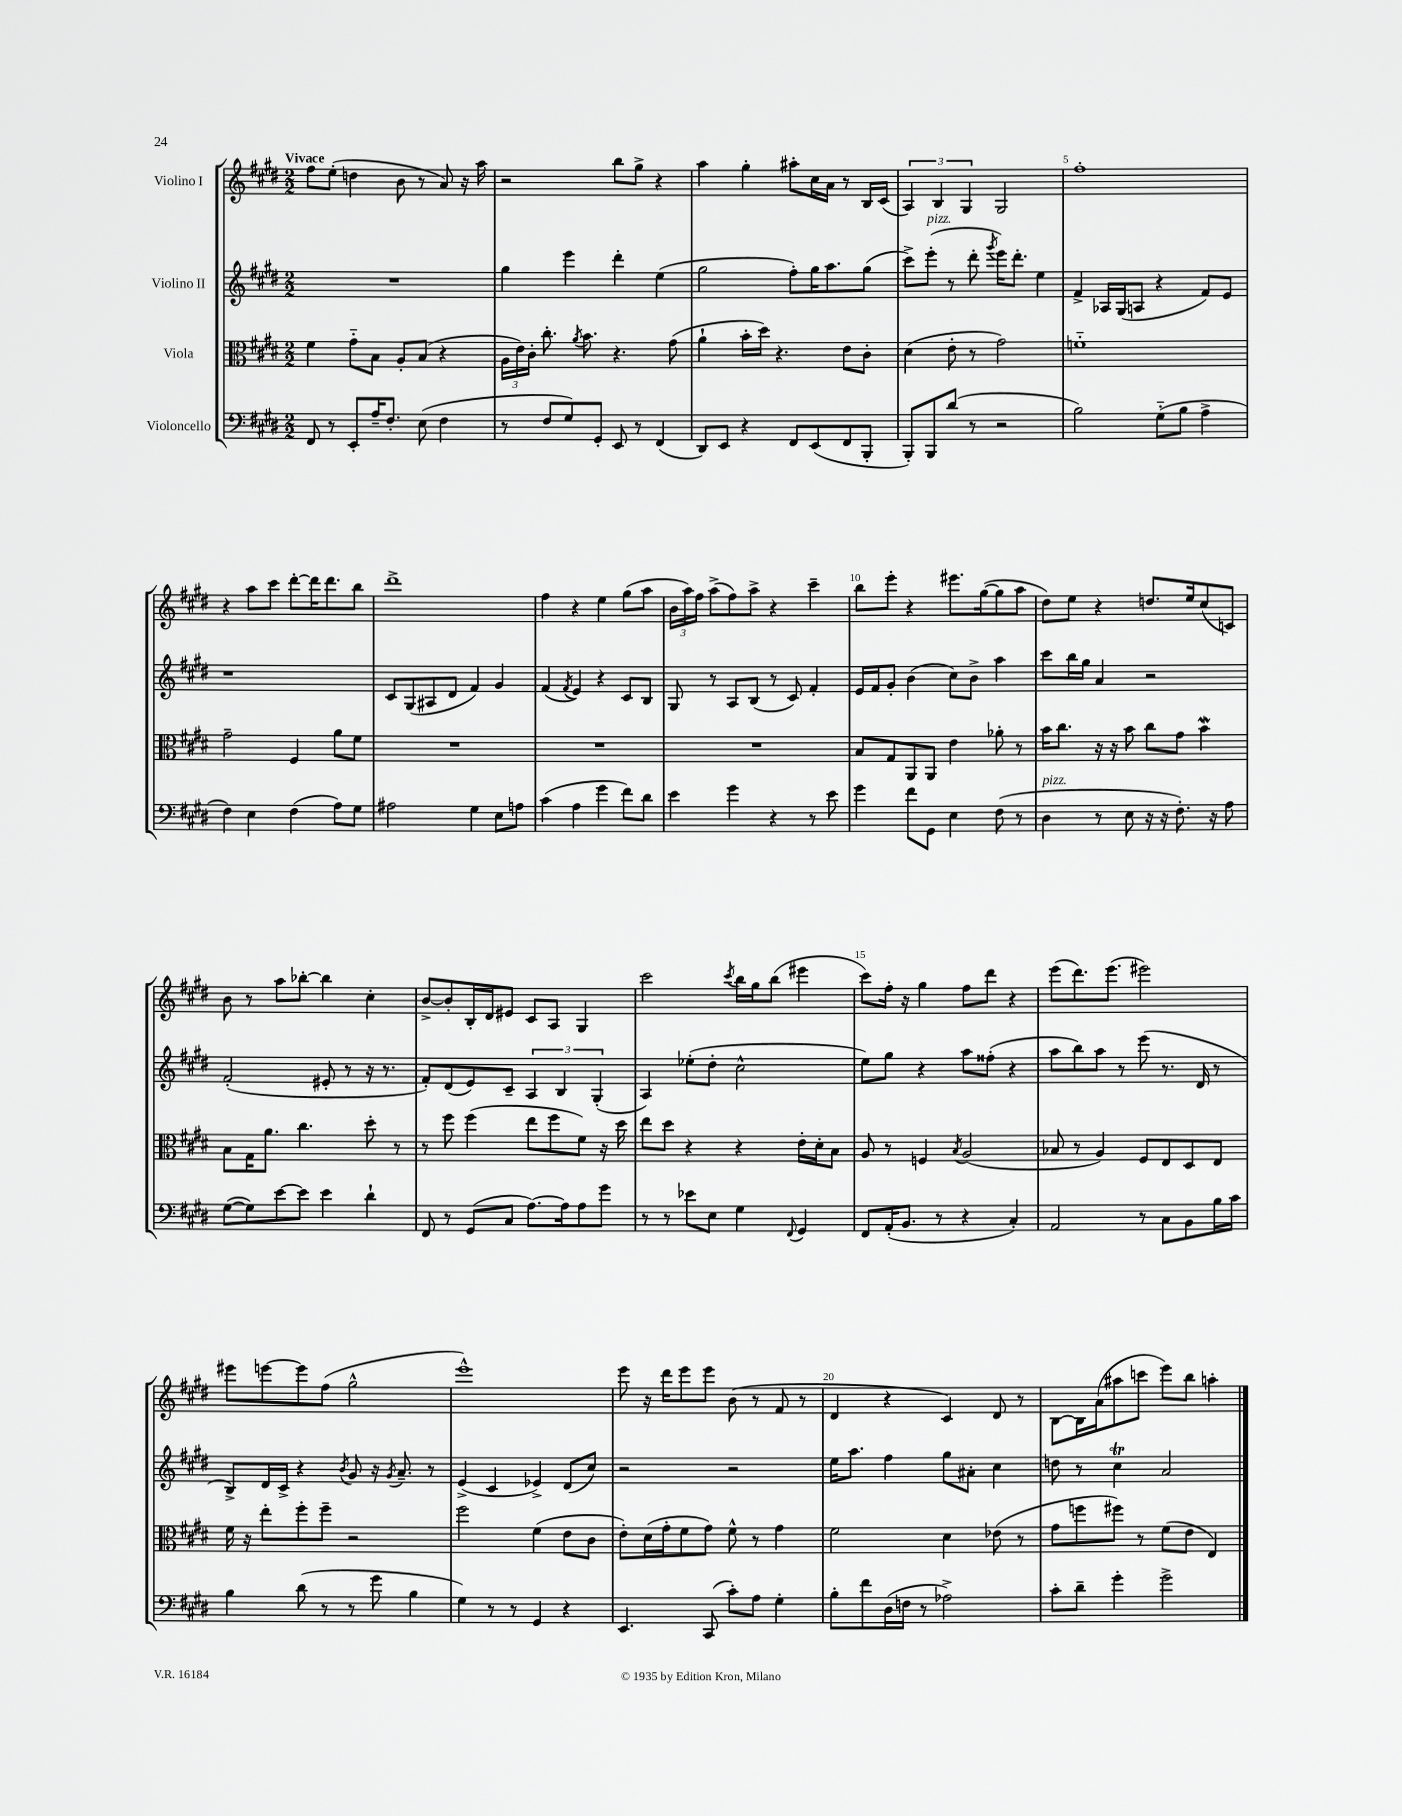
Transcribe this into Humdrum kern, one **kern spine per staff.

**kern	**kern	**kern	**kern
*staff4	*staff3	*staff2	*staff1
*clefF4	*clefC3	*clefG2	*clefG2
*k[f#c#g#d#]	*k[f#c#g#d#]	*k[f#c#g#d#]	*k[f#c#g#d#]
*M2/2	*M2/2	*M2/2	*M2/2
8FF#	4f#	1r	8ff#
8r	.	.	(8ee'
8EE'	8g#'~	.	4dd
16A~	8B	.	.
8.F#'	.	.	.
.	8A'	.	8b
(8E	(8B	.	8r
4F#	4r	.	8a)
.	.	.	16r
.	.	.	16aa
=	=	=	=
8r	24A	4gg#	2r
.	24e)	.	.
.	24c#'	.	.
8F#	8.cc#'	.	.
8G#)	.	4eee	.
.	8qa	.	.
.	8.b	.	.
8GG#'	.	.	.
8EE	4.r	4ddd#'	8bb
8r	.	.	8gg#^
(4FF#	.	(4ee	4r
.	(8g#	.	.
=	=	=	=
8DD#)	4a`	2gg#	4aa
8EE	.	.	.
4r	16b'	.	4gg#'
.	16dd#)	.	.
.	4.r	.	.
8FF#	.	8ff#')	8aa#'
(8EE	.	16gg#	16cc#
.	.	8.aa	16a
8FF#	8e	.	8r
8BBB'	8c#'	(8gg#	16B
.	.	.	(16c#
=	=	=	=
8BBB')	(4d#	8ccc#^)	6A)
8BBB	.	(8eee'	.
.	.	.	6B
(8d#	8e'	8r	.
.	.	.	6G#
8r	8r	8ddd#'	.
.	.	8qggg#	.
2r	2g#)	16eee)	2G#
.	.	8.ddd#'	.
.	.	4ee	.
=	=	=	=
2B)	1f'~	4f#^	1ff#'
.	.	16A-	.
.	.	(16G#	.
.	.	8A	.
(8G#'~	.	4r	.
8B	.	.	.
4A^	.	8f#)	.
.	.	8e	.
=	=	=	=
4F#)	2g#~	1r	4r
4E	.	.	8aa
.	.	.	8ccc#
(4F#	4F#	.	[8ddd#'
.	.	.	16ddd#]
.	.	.	8.ddd#
8A)	8a	.	.
8G#	8f#	.	8bb
=	=	=	=
2A#	1r	8c#	1ddd#^
.	.	(8G#	.
.	.	8A#	.
.	.	8d#	.
4G#	.	4f#)	.
8E	.	4g#	.
8A	.	.	.
=	=	=	=
(4c#	1r	(4f#	4ff#
.	.	8qf#	.
4A	.	4e)	4r
4g#	.	4r	4ee
8f#)	.	8c#	(8gg#
8d#	.	8B	8aa
=	=	=	=
4e	1r	8G#	24b
.	.	.	24aa)
.	.	.	24ff#
.	.	8r	(8aa^
4g#	.	8A	8ff#)
.	.	(8B	8aa^
4r	.	8r	4r
.	.	8c#)	.
8r	.	4f#'	4ccc#~
8e	.	.	.
=	=	=	=
4g#	8B	16e	8bb
.	.	16f#	.
.	8G#	8g#'	8eee'
8f#	8AA	(4b	4r
8GG#	8AA	.	.
4E	4e	8cc#)	8.eee#
.	.	8b^	.
.	.	.	([16gg#
(8F#	8a-'	4aa	8gg#]
8r	8r	.	8aa
=	=	=	=
4D#	16b	8ccc#	8dd#)
.	8.cc#	.	.
.	.	16bb	8ee
.	.	16gg#	.
8r	16r	4a	4r
.	16r	.	.
8E	8b	.	.
16r	8cc#	2r	8.dd
16r	.	.	.
8.F#')	8g#	.	.
.	.	.	16ee
.	4b	.	(8cc#
16r	.	.	.
8A	.	.	8c)
=	=	=	=
([8G#	8B	(2f#'	8b
8G#])	16G#	.	8r
.	8.a	.	.
[8e	.	.	8aa
8e]	4.cc#	.	[8bb-'
4e	.	8e#'	4bb-]
.	.	8r	.
4d#`	8dd#'	16r	4cc#'
.	.	8.r	.
.	8r	.	.
=	=	=	=
8FF#	8r	8f#')	[8b^
8r	8ff#	(8d#	8b']
(8GG#	(4ff#	8e)	16B'
.	.	.	16d#
8C#	.	8c#~	8e#
[8.A)	8ee	6A	8c#
.	8ff#	.	8A
.	.	6B	.
16A]	.	.	.
8A	8f#)	.	4G#
.	.	(6G#'	.
8g#	16r	.	.
.	16dd#	.	.
=	=	=	=
8r	8ee	4A)	2ccc#
8r	8dd#	.	.
8e-	4r	(8ee-'	.
8E	.	8dd#'	.
.	.	.	8qccc#
4G#	4r	2cc#^^	16bb
.	.	.	16gg#
.	.	.	(8bb
8qqFF#	.	.	.
4GG#	16e'	.	4eee#
.	16d#'	.	.
.	8B	.	.
=	=	=	=
8FF#	8A	8ee)	8ccc#)
(16AA'	8r	8gg#	16ff#'
8.BB	.	.	16r
.	4F	4r	4gg#
8r	.	.	.
.	8qB	.	.
4r	(2A	8aa	8ff#
.	.	(8ff##'	8ddd#
4C#')	.	4r	4r
=	=	=	=
2AA	8B-	8aa	(8eee
.	8r	8bb)	8.ddd#)
.	4A)	8aa	.
.	.	.	(8.eee
.	.	8r	.
8r	8F#	(8eee	2eee#)
8C#	8E	8.r	.
8BB	8D#	.	.
.	.	16d#	.
16B	8E	8r	.
16c#	.	.	.
=	=	=	=
4B	16f#	8B^)	8eee#
.	16r	.	.
.	8ee'	16d#	[8eee
.	.	16c#^	.
(8d#	8ff#'	4r	8eee]
8r	8ff#~	.	(8ff#
.	.	8qb	.
8r	2r	8g#	2gg#^^
8g#	.	16r	.
.	.	8qg#	.
.	.	8.a~	.
4B	.	.	.
.	.	8r	.
=	=	=	=
4G#)	2ff#	(4e^	1eee^^)
8r	.	4c#	.
8r	.	.	.
4GG#	(4f#	4e-^)	.
4r	8e	(8d#	.
.	8c#	8cc#)	.
=	=	=	=
4.EE	8e')	2r	8eee
.	(16d#	.	16r
.	16g#'	.	16ddd#
.	8f#	.	8eee
(8CC#	8g#)	.	8eee
8c#')	8f#^^	2r	(8b
8A	8r	.	8r
4G#'	4g#	.	8f#
.	.	.	8r
=	=	=	=
8B'	2f#	16ee	4d#
.	.	8.aa	.
8f#	.	.	.
(16D#	.	4ff#	4r
16F	.	.	.
8r	.	.	.
2A-^)	4d#	8gg#	4c#)
.	.	8a#'	.
.	(8e-	4cc#	8d#
.	8r	.	8r
=	=	=	=
8c#'	8g#	8dd	[8B
8d#~	8ff	8r	16B]
.	.	.	(16a
4g#'	8ff#)	4cc#	8aa#
.	8r	.	8ccc
2g#^	(8f#	2a	8eee)
.	8e	.	8bb
.	4E)	.	4aa'
==	==	==	==
*-	*-	*-	*-
